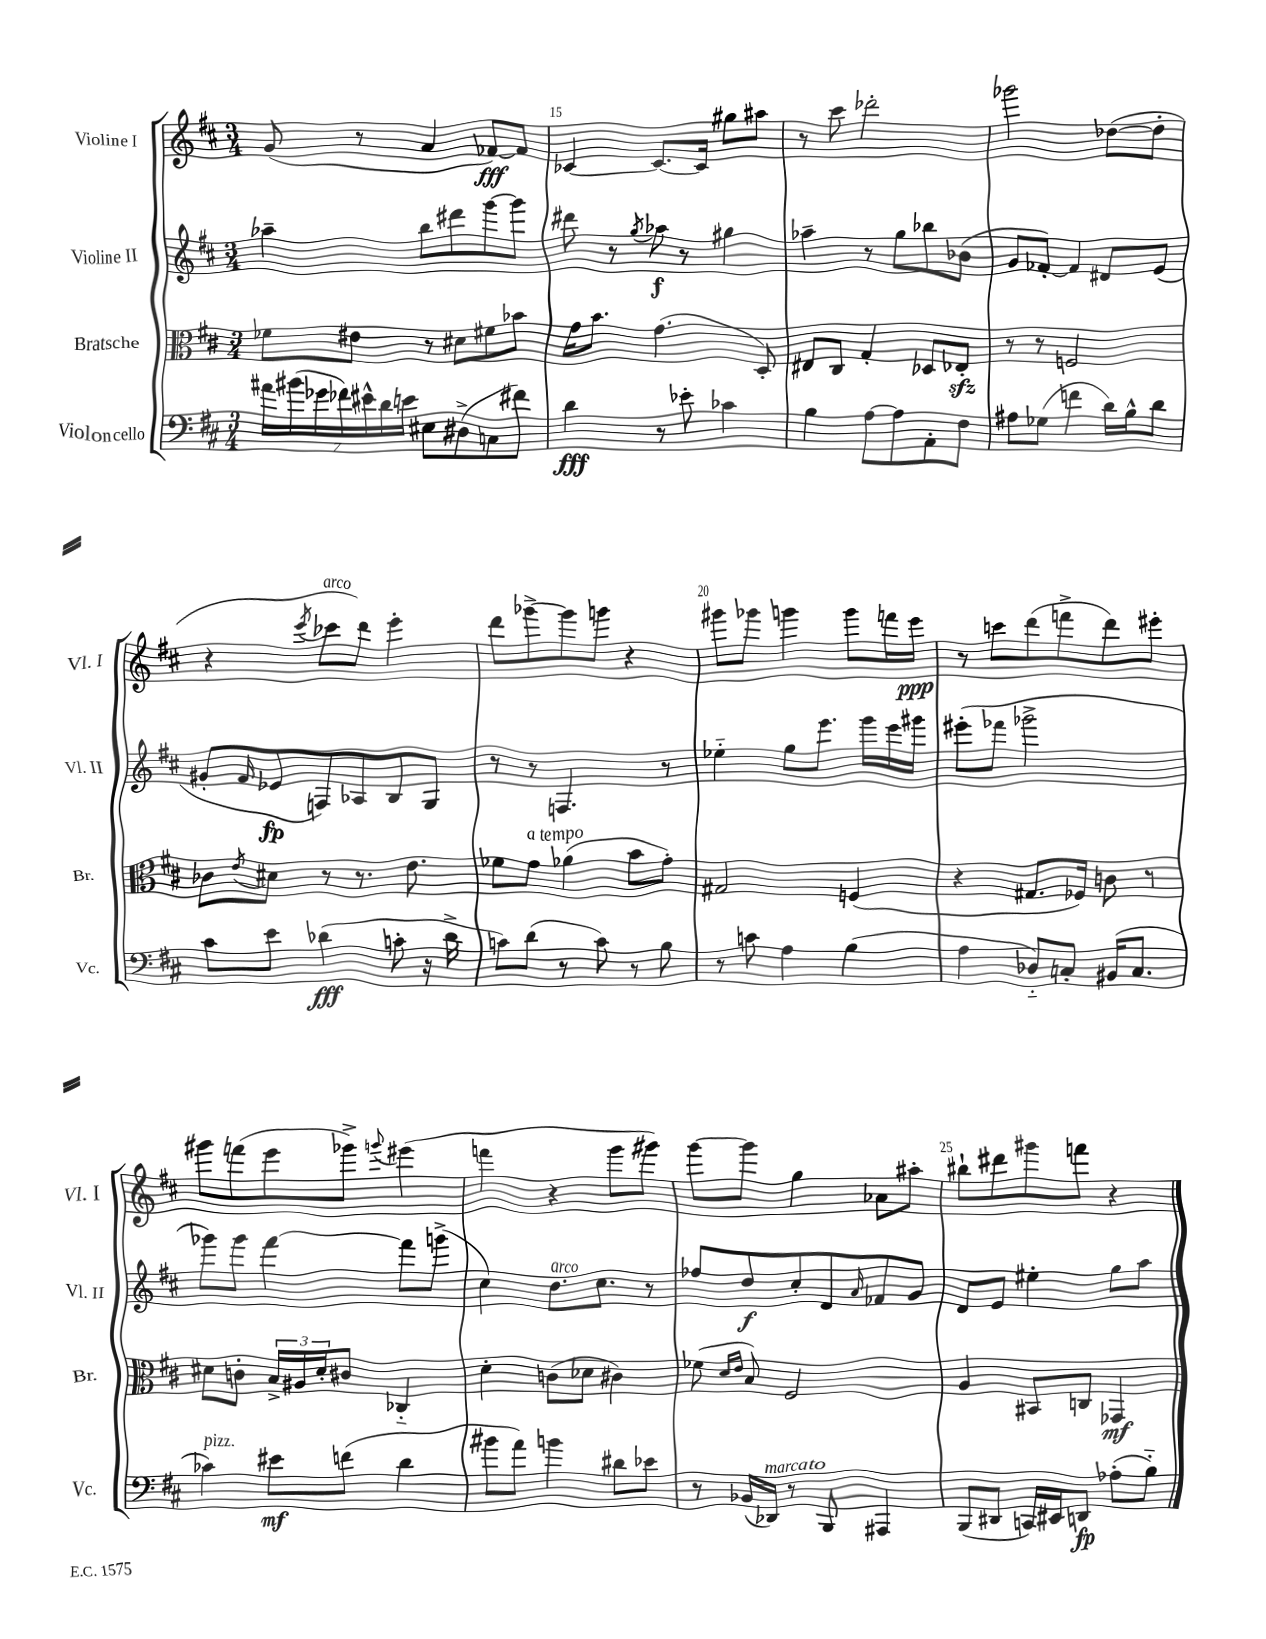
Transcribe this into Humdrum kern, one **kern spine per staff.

**kern	**dynam	**kern	**dynam	**kern	**dynam	**kern	**dynam
*part4	*part4	*part3	*part3	*part2	*part2	*part1	*part1
*staff4	*staff4	*staff3	*staff3	*staff2	*staff2	*staff1	*staff1
*I"Violoncello	*	*I"Bratsche	*	*I"Violine II	*	*I"Violine I	*
*I'Vc.	*	*I'Br.	*	*I'Vl. II	*	*I'Vl. I	*
*clefF4	*	*clefC3	*	*clefG2	*	*clefG2	*
*k[f#c#]	*	*k[f#c#]	*	*k[f#c#]	*	*k[f#c#]	*
*M3/4	*	*M3/4	*	*M3/4	*	*M3/4	*
=14	=14	=14	=14	=14	=14	=14	=14
28a#X\LL	.	8f-X\L	.	4aa-X~\	.	(8g/	.
(28b#X\	.	.	.	.	.	.	.
28g-X\	.	.	.	.	.	.	.
28f-X\)	.	.	.	.	.	.	.
.	.	8e#X\J	.	.	.	8r	.
28e#X^^\	.	.	.	.	.	.	.
28d\	.	.	.	.	.	.	.
28en\JJ	.	.	.	.	.	.	.
8E#X\L	.	8r	.	8bb\L	.	4a/	.
(8D#X^\	.	8d#X\L	.	8ddd#X\	.	.	.
8Cn\	.	8f#X\	.	[8ggg\	.	[8f-X/L)	fff
8f#X\J)	.	8b-X\J	.	8ggg\J]	.	8f-/J]	.
=15	=15	=15	=15	=15	=15	=15	=15
4d\	fff	16g\KL	.	8ddd#X\	.	[4c-X/	.
.	.	8.b\J	.	.	.	.	.
.	.	.	.	8r	.	.	.
.	.	.	.	8qgg/	.	.	.
8r	.	(4.g\	.	8aa-X\	f	8.c-/L_	.
8e-X'\	.	.	.	8r	.	.	.
.	.	.	.	.	.	16c-/Jk]	.
4c-X\	.	.	.	4gg#X\	.	8gg#X\L	.
.	.	8D'/)	.	.	.	8aa#X\J	.
=16	=16	=16	=16	=16	=16	=16	=16
4B\	.	8E#X/L	.	4aa-X~\	.	8r	.
.	.	8C#/J	.	.	.	8ccc#\	.
[8A\L	.	4G'/	.	8r	.	2ddd-X'\	.
8A\]	.	.	.	8gg\L	.	.	.
8AA'\	.	8D-X/L	.	8bb-X\	.	.	.
8F#\J	.	8E-Xzz'/J	.	(8b-X\J	.	.	.
=17	=17	=17	=17	=17	=17	=17	=17
8A#X\L	.	8r	.	8g/L	.	2ggg-X\	.
(8G-X\J	.	8r	.	[8f-X'/J)	.	.	.
4fn\	.	2Fn/	.	4f-/]	.	.	.
16d\LL)	.	.	.	8d#X/L	.	([8dd-X\L	.
16B^^\J	.	.	.	.	.	.	.
8d\J	.	.	.	(8e/J	.	8dd-'\J]	.
!!LO:LB:g=z
=18	=18	=18	=18	=18	=18	=18	=18
8c#\L	.	8c-X\L	.	8g#X'/L	.	4r	.
.	.	8qe/	.	16qqf#/	.	.	.
8e\J	.	8d#X\J	.	8e-X/	fp	.	.
.	.	.	.	.	.	8qeee/	.
!	!	!	!	!	!	!LO:TX:a:i:t=arco	!
(4d-X\	fff	8r	.	8Fn/)	.	8ccc-X\L	.
.	.	8.r	.	8A-X/	.	8ddd\J)	.
8cn'\	.	.	.	8B/	.	4eee'\	.
.	.	8.e\	.	.	.	.	.
16r	.	.	.	8G/J	.	.	.
16d-^\	.	.	.	.	.	.	.
=19	=19	=19	=19	=19	=19	=19	=19
8cn\L)	.	8f-X\L	.	8r	.	8ddd\L	.
!	!	!LO:TX:a:i:t=a tempo	!	!	!	!	!
(8d\J	.	8g\J	.	8r	.	[8ggg-X^\	.
8r	.	(4a-X\	.	4.Fn/	.	8ggg-\]	.
8c\)	.	.	.	.	.	8gggn\J	.
8r	.	8b\L	.	.	.	4r	.
8B\	.	8g'\J)	.	8r	.	.	.
=20	=20	=20	=20	=20	=20	=20	=20
8r	.	2G#X/	.	4ee-X\	.	8ggg#X\L	.
8cn\	.	.	.	.	.	8ggg-X\J	.
4A\	.	.	.	8gg\L	.	4gggn\	.
.	.	.	.	8.eee\J	.	.	.
(4B\	.	(4Fn/	.	.	.	8ggg\L	.
.	.	.	.	16ggg\LL	.	.	.
.	.	.	.	16eee\	.	16fffn\L	.
.	.	.	.	16ggg#X\JJ	.	16eee\JJ	ppp
=21	=21	=21	=21	=21	=21	=21	=21
4A\	.	4r	.	(8eee#X'\L	.	8r	.
.	.	.	.	8fff-X\J	.	8cccn\L	.
8D-X/L)	.	8.G#X/L	.	2ggg-X^\	.	(8ddd\	.
8Cn'/J	.	.	.	.	.	8fffn^\	.
.	.	16F-X/Jk)	.	.	.	.	.
(16BB#X/KL	.	8cn\	.	.	.	8ddd\)	.
8.C/J	.	.	.	.	.	.	.
.	.	8r	.	.	.	8eee#X'\J	.
!!LO:LB:g=z
=22	=22	=22	=22	=22	=22	=22	=22
!LO:TX:a:i:t=pizz.	!	!	!	!	!	!	!
4c-X\)	.	8d#X\L	.	8ggg-X\L)	.	8ggg#X\L	.
.	.	8cn'\J	.	8ggg-\J	.	(8fffn\	.
8e#X\L	mf	24B^/LL	.	[4fff#\	.	8eee\	.
.	.	24A#X/	.	.	.	.	.
.	.	24d#'/J	.	.	.	.	.
(8fn\J	.	8c#X/J	.	.	.	8ggg-X^\J)	.
.	.	.	.	.	.	8qqgggn/	.
4d\	.	4C-X/	.	8fff#\L]	.	(4eee#X\	.
.	.	.	.	(8gggn^\J	.	.	.
=23	=23	=23	=23	=23	=23	=23	=23
8b#X\L	.	4d'\	.	4cc#\)	.	4fffn\	.
8a\J)	.	.	.	.	.	.	.
!	!	!	!	!LO:TX:a:i:t=arco	!	!	!
4bn\	.	(8cn\L	.	8.dd\L	.	4r	.
.	.	8d-X\J	.	.	.	.	.
.	.	.	.	8.cc#\J	.	.	.
8d#X\L	.	4c#X\)	.	.	.	8ggg\L	.
8e-X\J	.	.	.	8r	.	8ggg#X\J)	.
=24	=24	=24	=24	=24	=24	=24	=24
8r	.	(8f-X\	.	8ff-X/L	.	[8ggg\L	.
.	.	16qqd/LL	.	.	.	.	.
.	.	16qqe/JJ	.	.	.	.	.
(16BB-X/LL	.	8B/)	.	8dd/	f	8ggg\J]	.
!LO:TX:a:i:t=marcato	!	!	!	!	!	!	!
16DD-X/JJ)	.	.	.	.	.	.	.
8r	.	2F#/	.	8cc#'/	.	4gg\	.
8BBB/	.	.	.	8d/	.	.	.
.	.	.	.	16qqa/	.	.	.
4AAA#X/	.	.	.	8f-X/	.	8a-X\L	.
.	.	.	.	8g/J	.	8aa#X'\J	.
=25	=25	=25	=25	=25	=25	=25	=25
(8BBB/L	.	4A/	.	8d/L	.	8bb#X`\L	.
8DD#X/J	.	.	.	8e/J	.	8ddd#X\	.
16CCn/LL)	.	8BB#X/L	.	4ee#X'\	.	8ggg#X\	.
16EE#X/J	.	.	.	.	.	.	.
8DDn/J	fp	8Cn/J	.	.	.	8fffn\J	.
(8A-X'\L	.	4GG-X/	mf	8gg\L	.	4r	.
8B\J)	.	.	.	8aa\J	.	.	.
==	==	==	==	==	==	==	==
*-	*-	*-	*-	*-	*-	*-	*-
